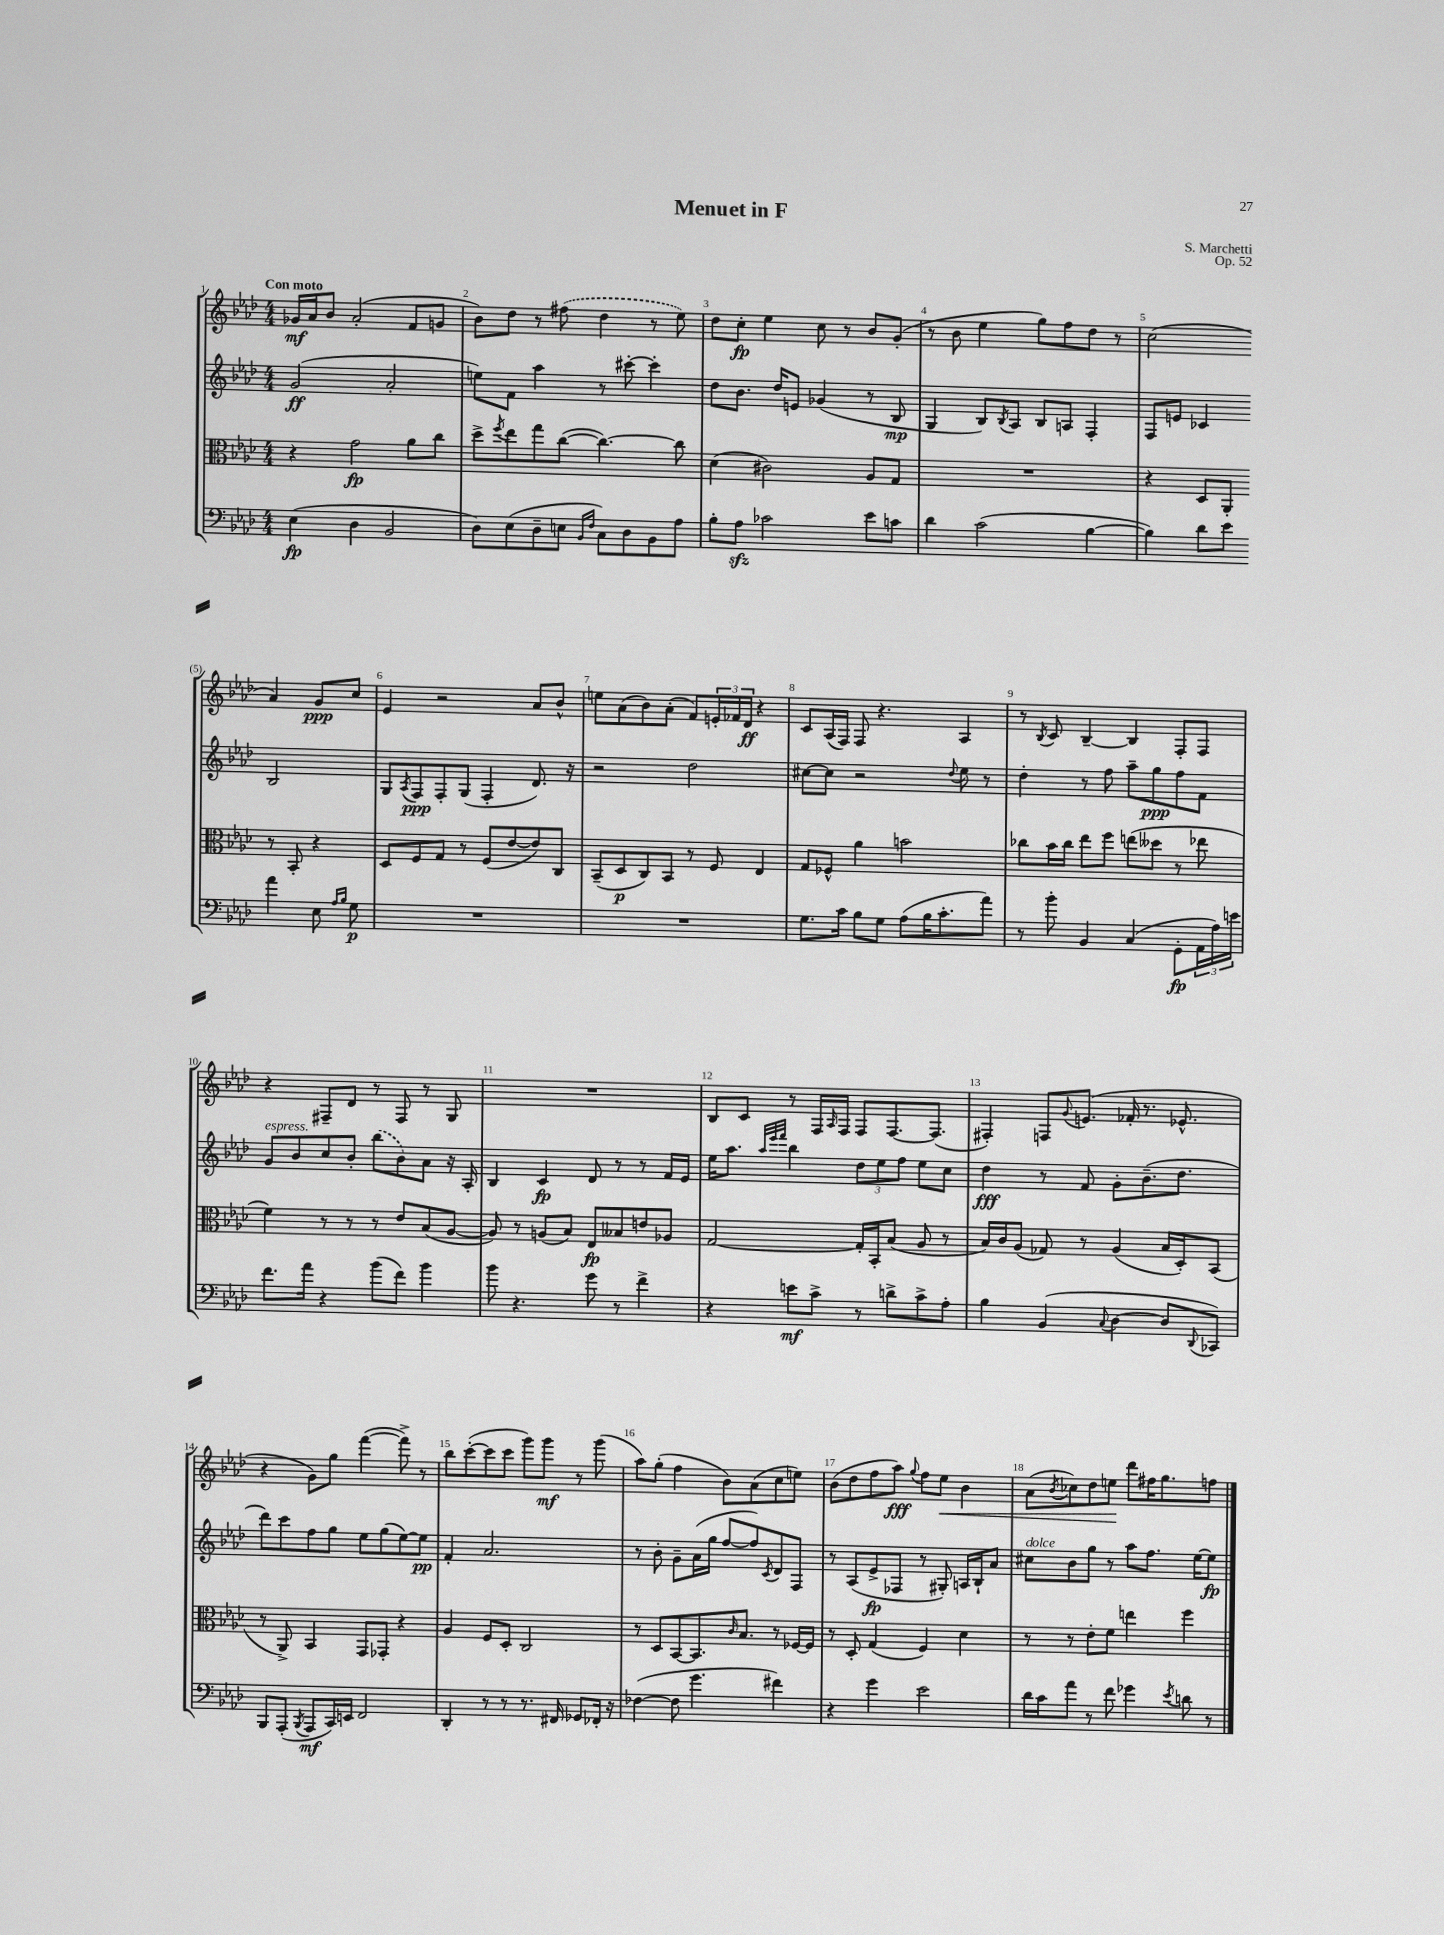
\header { title = "Menuet in F" composer = "S. Marchetti" opus = "Op. 52" }
<<
\new StaffGroup <<
\new Staff = "s0" {
    \clef treble \key aes \major \numericTimeSignature \time 4/4 \tempo "Con moto"
    ges'16\mf aes'16 bes'8 aes'2-.( f'8 g'8 |
    bes'8) des''8 r8 \once \slurDashed fis''8( des''4 r8 ees''8) |
    des''8 c''8-.\fp ees''4 c''8 r8 bes'8 g'8-.( |
    r8 bes'8 ees''4 g''8) f''8 des''8 r8 |
    c''2( aes'4) g'8\ppp c''8 |
    ees'4 r2 aes'8 bes'8-^ |
    e''8 aes'8( bes'8) aes'8-.( f'8) \tuplet 3/2 { e'16-. fes'16 des'16\ff } r4 |
    c'8 aes16( f16) f8 r4. aes4 |
    r8 \acciaccatura { bes8 } c'8 bes4~-- bes4 f8-. f8 |
    r4 fis8-- des'8 r8 fis8 r8 g8 |
    R1 |
    bes8 c'8 r8 f16 \grace { aes16 } f16 f8 f8.~ f8.( |
    fis4-.) f8 \appoggiatura { g'8 } e'8.( fes'16-. r8. ees'8.-^ |
    r4 g'8) g''8 f'''4~( f'''8->) r8 |
    bes''8 c'''8~-.( c'''8 c'''8 g'''8) g'''8\mf r8 g'''8( |
    aes''8) g''8-.( f''4 bes'8) aes'8( c''8 e''8) |
    bes'8( des''8 f''8 aes''8\fff) \appoggiatura { g''8 } f''8 ees''8\< bes'4 |
    aes'8( \acciaccatura { bes'8 } ces''8) des''8 e''8\! des'''8 fis''16 g''8. f''8 \bar "|." |
}
\new Staff = "s1" {
    \clef treble \key aes \major \numericTimeSignature \time 4/4
    g'2\ff( aes'2-. |
    e''8) f'8 aes''4 r8 cis'''8~-. cis'''4-. |
    des''8 bes'8. des''16 e'8 ges'4( r8 bes8\mp |
    g4 bes8) \acciaccatura { bes8 } aes8 bes8 a8 f4-. |
    f8 e'8 ces'4 bes2 |
    g8 \acciaccatura { aes8 } f8\ppp f8-. g8( f4-. des'8.) r16 |
    r2 des''2 |
    cis''8~ cis''8 r2 \appoggiatura { des''8 } ees''8 r8 |
    des''4-. r8 f''8 aes''8-- g''8\ppp f''8 f'8 |
    g'8^\markup { \italic "espress." } bes'8 c''8 bes'8-. \once \slurDashed bes''8( bes'8) aes'8 r16 aes16-. |
    bes4 c'4\fp des'8 r8 r8 f'16 ees'16 |
    ees''16 aes''8. \grace { aes''32 ees'''32 f'''32 } bes''4 \tuplet 3/2 { des''8 ees''8 f''8 } ees''8 c''8 |
    des''4\fff r8 f'8 g'8-. bes'8.--( des''8. |
    des'''8) c'''8 f''8 g''8 ees''8 g''8( ees''8~) ees''8\pp |
    f'4-. aes'2. |
    r8 bes'8-. g'8-- aes'16( g''16 f''8~ f''8) \acciaccatura { c'8 } des'8 f8 |
    r8 aes8( ees'8->\fp fes8 r8 gis8-.) a16 bes16-! aes'8 |
    cis''8^\markup { \italic "dolce" } bes'8 g''8 r8 aes''8 f''8. ees''16~ ees''8\fp \bar "|." |
}
\new Staff = "s2" {
    \clef alto \key aes \major \numericTimeSignature \time 4/4
    r4 g'2\fp aes'8 c''8 |
    des''8-> \acciaccatura { f''8 } ees''8 g''8 c''8~( c''4.~) c''8 |
    des'4( cis'2) aes8 g8 |
    R1 |
    r4 des8 aes,8-. r8 bes,8-. r4 |
    des8 f8 g8 r8 f8( ees'8~ ees'8) c8 |
    bes,8--( des8\p c8) bes,8 r8 f8 ees4 |
    g8 fes8-^ aes'4 b'2 |
    ces''8 bes'16 ces''16 ees''8 f''8 e''8( deses''8 r8 ees''8 |
    f'4) r8 r8 r8 ees'8 bes8( aes8~ |
    aes8) r8 a8( bes8) ees8\fp beses8 e'8 aes8 |
    g2~ g16-. bes,16-. bes8( aes8 r8 |
    bes16) c'16 aes8( ges8) r8 aes4( bes16 des16-.) bes,8( |
    r8 aes,8->) bes,4 g,8 ges,8-. r4 |
    aes4 f8 des8-. c2 |
    r8 des8 bes,8~ bes,8. \grace { c'16 } bes8. r8 fes16~ fes16 |
    r8 des8-. g4( f4) des'4 |
    r8 r8 ees'8-. f'8 e''4 f''4 \bar "|." |
}
\new Staff = "s3" {
    \clef bass \key aes \major \numericTimeSignature \time 4/4
    ees4\fp( des4 bes,2 |
    des8) ees8( des8-- e8 \grace { bes,16 f16 } c8) des8 bes,8 aes8 |
    bes8-. aes8\sfz ces'2 ees'8 c'8 |
    des'4 c'2( bes4~ |
    bes4) des'8 ees'8 aes'4 ees8 \grace { aes16 bes16 } g8\p |
    R1 |
    R1 |
    g8. c'16 bes8 g8 aes8( bes16 c'8.-. aes'8) |
    r8 bes'8-. bes,4 c4( g,8-.\fp \tuplet 3/2 { aes,16 aes16) e'16 } |
    f'8. aes'16 r4 bes'8( f'8) bes'4 |
    bes'8 r4. g'8 r8 f'4-> |
    r4 e'8\mf c'8-> r8 d'8-> c'8-> aes8-. |
    bes4 bes,4( \appoggiatura { c8 } des4~ des8 \appoggiatura { des,8 } ces,8) |
    bes,,8 aes,,8-.( \acciaccatura { bes,,8 } aes,,8\mf c,16) e,16 f,2 |
    des,4-. r8 r8 r8. fis,16 ges,8 fes,16-. r16 |
    fes4~( fes8 g'4. fis'4) |
    r4 g'4 ees'2 |
    des'16 c'16 aes'8 r8 f'8 ges'4 \acciaccatura { ees'8 } d'8 r8 \bar "|." |
}
>>
>>
\layout { \context { \Score \override BarNumber.break-visibility = ##(#f #t #t) barNumberVisibility = #all-bar-numbers-visible } }
